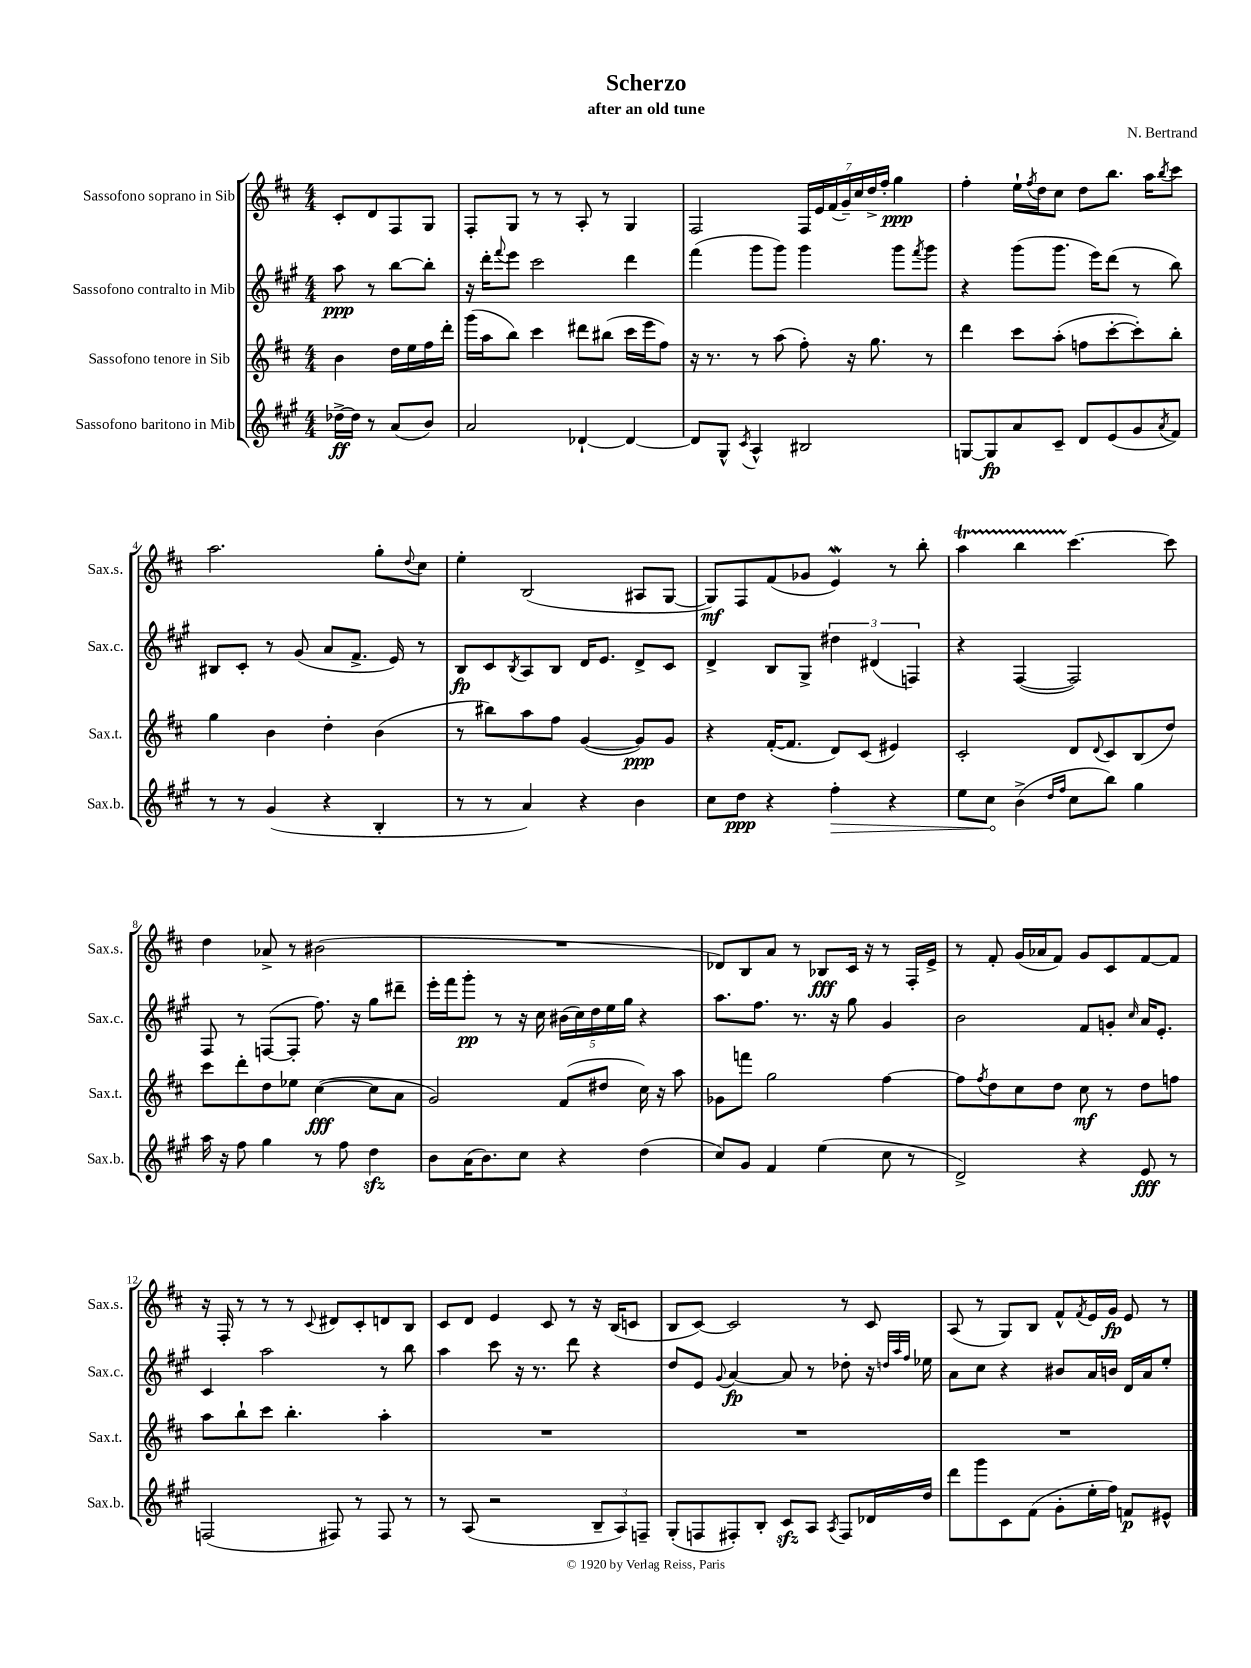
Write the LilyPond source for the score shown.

\header { title = "Scherzo" composer = "N. Bertrand" subtitle = "after an old tune" }
<<
\new StaffGroup <<
\new Staff = "s0" \with { instrumentName = "Sassofono soprano in Sib" shortInstrumentName = "Sax.s." } {
    \clef treble \key d \major \numericTimeSignature \time 4/4 \partial 2
    cis'8-. d'8 fis8 g8 |
    fis8-. g8 r8 r8 a8-. r8 g4 |
    fis2 \tuplet 7/4 { fis16 e'16 fis'16( g'16--) cis''16 d''16-> fis''16-. } g''4\ppp |
    fis''4-. e''16-! \acciaccatura { fis''8 } d''16 cis''8 d''8 b''8. a''16 \acciaccatura { b''8 } cis'''8 |
    a''2. g''8-. \appoggiatura { d''8 } cis''8 |
    e''4-. b2( ais8 g8~ |
    g8\mf) fis8 fis'8( ges'8 e'4\mordent) r8 b''8-. |
    a''4\startTrillSpan b''4 cis'''4.~\stopTrillSpan cis'''8 |
    d''4 aes'8-> r8 bis'2( |
    R1 |
    des'8) b8 a'8 r8 bes8\fff cis'16 r16 r8 fis16-. e'16-> |
    r8 fis'8-. g'16( aes'16 fis'8) g'8 cis'8 fis'8~ fis'8 |
    r16 fis16-. r8 r8 r8 \appoggiatura { cis'8 } dis'8 cis'8-. d'8 b8 |
    cis'8 d'8 e'4 cis'8 r8 r16 b16( c'8 |
    b8 cis'8~) cis'2 r8 cis'8 |
    a8( r8 g8) b8 fis'8-^ \acciaccatura { fis'8 } e'16 g'16\fp e'8 r8 \bar "|." |
}
\new Staff = "s1" \with { instrumentName = "Sassofono contralto in Mib" shortInstrumentName = "Sax.c." } {
    \clef treble \key a \major \numericTimeSignature \time 4/4 \partial 2
    a''8\ppp r8 b''8~ b''8-. |
    r16 d'''16-. \appoggiatura { fis'''8 } e'''8 cis'''2 d'''4 |
    fis'''4( gis'''8 gis'''8) gis'''4 gis'''8 \acciaccatura { fis'''8 } gis'''8 |
    r4 gis'''8( gis'''8. e'''16) d'''8( r8 b''8) |
    bis8 cis'8-. r8 gis'8( a'8 fis'8.-> e'16) r8 |
    b8\fp cis'8 \acciaccatura { b8 } a8 b8 d'16 e'8. d'8-> cis'8 |
    d'4-> b8 gis8-> \tuplet 3/2 { dis''4 dis'4( f4) } |
    r4 fis4~( fis2) |
    fis8 r8 f8~( f8-. fis''8.) r16 gis''8 dis'''8-- |
    e'''16-. fis'''16 gis'''8-.\pp r8 r16 cis''16 \tuplet 5/4 { bis'16( cis''16) d''16 e''16 gis''16 } r4 |
    a''8. fis''8. r8. r16 gis''8 gis'4 |
    b'2 fis'8 g'8-. \grace { cis''16 } a'16 e'8.-. |
    cis'4 a''2 r8 b''8 |
    a''4 cis'''8 r16 r8. d'''8 r4 |
    d''8 e'8 \appoggiatura { gis'8 } a'4~\fp a'8 r8 des''8-. r16 \grace { d''32 a''32 fis''32 } ees''16 |
    a'8 cis''8 r4 bis'8 a'16 b'16 d'16 a'16 e''8-. \bar "|." |
}
\new Staff = "s2" \with { instrumentName = "Sassofono tenore in Sib" shortInstrumentName = "Sax.t." } {
    \clef treble \key d \major \numericTimeSignature \time 4/4 \partial 2
    b'4 d''16 e''16 fis''16 d'''16-. |
    g'''16( a''16 b''8) cis'''4 dis'''8 bis''8( cis'''16 e'''16 fis''8) |
    r16 r8. r8 a''8( fis''8-.) r16 g''8. r8 |
    d'''4 cis'''8 a''8-.( f''8 cis'''8~-. cis'''8-.) b''8-. |
    g''4 b'4 d''4-. b'4( |
    r8 bis''8) a''8 fis''8 g'4~( g'8\ppp) g'8 |
    r4 fis'16~-.( fis'8. d'8) cis'8( eis'4) |
    cis'2-. d'8 \appoggiatura { d'8 } cis'8 b8( d''8) |
    cis'''8 d'''8-. d''8 ees''8 cis''4~\fff( cis''8 a'8 |
    g'2) fis'8( dis''8 cis''16) r16 a''8 |
    ges'8 f'''8 g''2 fis''4~ |
    fis''8 \acciaccatura { fis''8 } d''8 cis''8 d''8 cis''8\mf r8 d''8 f''8 |
    a''8 b''8-! cis'''8 b''4.-. a''4-. |
    R1 |
    R1 |
    R1 \bar "|." |
}
\new Staff = "s3" \with { instrumentName = "Sassofono baritono in Mib" shortInstrumentName = "Sax.b." } {
    \clef treble \key a \major \numericTimeSignature \time 4/4 \partial 2
    des''16~->\ff des''16 r8 a'8( b'8) |
    a'2 des'4~-! des'4~ |
    des'8 gis8-^ \acciaccatura { cis'8 } a4-^ bis2 |
    g8~ g8\fp a'8 cis'8-- d'8 e'8( gis'8 \acciaccatura { a'8 } fis'8) |
    r8 r8 gis'4( r4 b4-. |
    r8 r8 a'4) r4 b'4 |
    cis''8 d''8\ppp r4 \once \override Hairpin.circled-tip = ##t fis''4-.\> r4 |
    e''8 cis''8\! b'4->( \grace { d''16 fis''16 } cis''8 b''8) gis''4 |
    a''16 r16 fis''8 gis''4 r8 fis''8 d''4\sfz |
    b'8 a'16( b'8.) cis''8 r4 d''4( |
    cis''8) gis'8 fis'4 e''4( cis''8 r8 |
    d'2->) r4 e'8\fff r8 |
    f2( fis8) r8 fis8 r8 |
    r8 a8( r2 \tuplet 3/2 { b8-- a8) f8-- } |
    gis8-.( f8 fis8-.) b8-. cis'8\sfz a8 \acciaccatura { a8 } fis8 des'16 d''16 |
    d'''8 gis'''8 cis'8 fis'8( gis'8-. e''16-. fis''16) f'8\p eis'8-^ \bar "|." |
}
>>
>>
